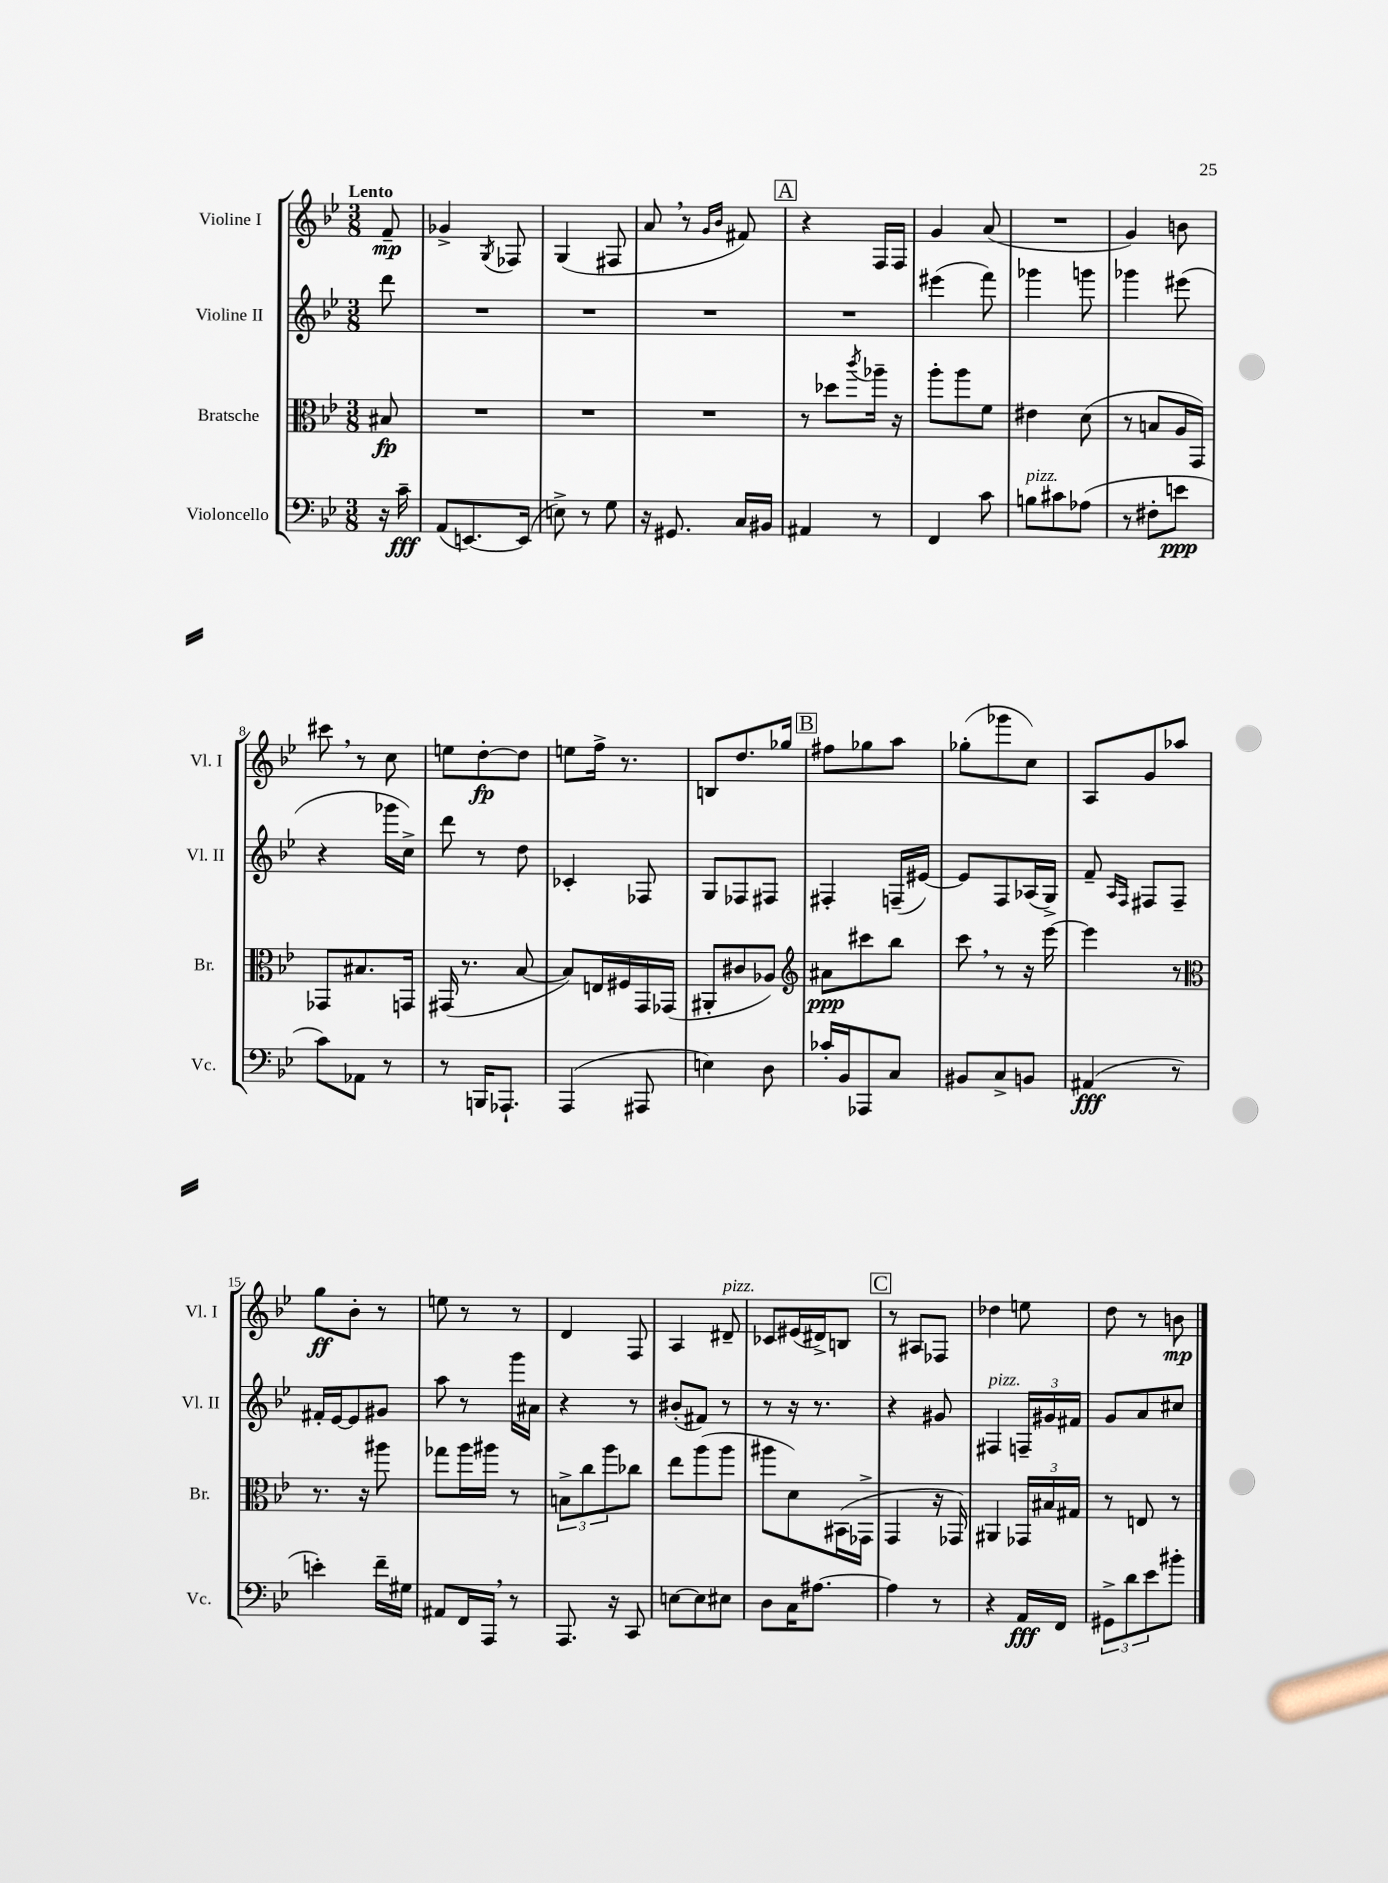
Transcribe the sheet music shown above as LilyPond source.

<<
\new StaffGroup <<
\new Staff = "s0" \with { instrumentName = "Violine I" shortInstrumentName = "Vl. I" } {
    \clef treble \key bes \major \numericTimeSignature \time 3/8 \partial 8 \tempo "Lento"
    f'8--\mp |
    ges'4-> \acciaccatura { g8 } fes8 |
    g4( fis8 |
    a'8 \breathe r8 \grace { g'16 bes'16 } fis'8) |
    \mark \markup { \box "A" } r4 f16 f16 |
    g'4 a'8( |
    R4. |
    g'4) b'8 |
    cis'''8 \breathe r8 c''8 |
    e''8 d''8~-.\fp d''8 |
    e''8 f''16-> r8. |
    b8 d''8. ges''16 |
    \mark \markup { \box "B" } fis''8 ges''8 a''8 |
    ges''8-.( ges'''8 c''8) |
    a8 g'8 aes''8 |
    g''8\ff bes'8-. r8 |
    e''8 r8 r8 |
    d'4 f8 |
    a4 dis'8--^\markup { \italic "pizz." } |
    ces'8 eis'16( dis'16->) b8 |
    \mark \markup { \box "C" } r8 ais8 fes8 |
    des''4 e''8 |
    d''8 r8 b'8\mp \bar "|." |
}
\new Staff = "s1" \with { instrumentName = "Violine II" shortInstrumentName = "Vl. II" } {
    \clef treble \key bes \major \numericTimeSignature \time 3/8 \partial 8
    d'''8 |
    R4. |
    R4. |
    R4. |
    \mark \markup { \box "A" } R4. |
    eis'''4( f'''8) |
    ges'''4 g'''8 |
    ges'''4 eis'''8( |
    r4 ges'''16 c''16->) |
    d'''8 r8 d''8 |
    ces'4-. fes8 |
    g8 fes8 fis8 |
    \mark \markup { \box "B" } fis4-. f16--( eis'16~) |
    eis'8 f8 aes16( g16->) |
    f'8-- \grace { a16 f16 } fis8 fis8-- |
    fis'16-. ees'16~ ees'8 gis'8 |
    a''8 r8 g'''16 ais'16 |
    r4 r8 |
    bis'8-.( fis'8) r8 |
    r8 r16 r8. |
    \mark \markup { \box "C" } r4 gis'8 |
    fis4^\markup { \italic "pizz." } \tuplet 3/2 { f16-- gis'16 fis'16 } |
    g'8 a'8 cis''8 \bar "|." |
}
\new Staff = "s2" \with { instrumentName = "Bratsche" shortInstrumentName = "Br." } {
    \clef alto \key bes \major \numericTimeSignature \time 3/8 \partial 8
    bis8\fp |
    R4. |
    R4. |
    R4. |
    \mark \markup { \box "A" } r8 des''8 \acciaccatura { c'''8 } aes''16-- r16 |
    a''8-. a''8 f'8 |
    eis'4 d'8( |
    r8 b8 a16 g,16) |
    ges,8 bis8. g,16 |
    gis,16( r8. bes8~ |
    bes8) e16 fis16 g,16 ges,16( |
    ais,8-. cis'8 aes8) |
    \mark \markup { \box "B" } \clef treble ais'8\ppp cis'''8 bes''8 |
    c'''8 \breathe r8 r16 ees'''16~ |
    ees'''4 r8 |
    \clef alto r8. r16 ais''8 |
    ges''8 a''16 ais''16 r8 |
    \tuplet 3/2 { b8-> c''8 a''8 } ces''8 |
    ees''8 a''8( a''8 |
    ais''8 d'8) bis,16( ges,16-> |
    \mark \markup { \box "C" } g,4 r16 ges,16) |
    ais,4 \tuplet 3/2 { ges,16 bis16 gis16 } |
    r8 e8 r8 \bar "|." |
}
\new Staff = "s3" \with { instrumentName = "Violoncello" shortInstrumentName = "Vc." } {
    \clef bass \key bes \major \numericTimeSignature \time 3/8 \partial 8
    r16 c'16--\fff |
    a,8( e,8.~) e,16( |
    e8->) r8 g8 |
    r16 gis,8. c16 bis,16 |
    \mark \markup { \box "A" } ais,4 r8 |
    f,4 c'8 |
    b8^\markup { \italic "pizz." } cis'8 aes8( |
    r8 fis8-. e'8\ppp |
    c'8) aes,8 r8 |
    r8 b,,16 aes,,8.-! |
    a,,4( ais,,8 |
    e4) d8 |
    \mark \markup { \box "B" } ces'16-. bes,16 aes,,8 c8 |
    bis,8 c8-> b,8 |
    ais,4\fff( r8 |
    e'4-.) f'16-- gis16 |
    ais,8 f,16 a,,16 \breathe r8 |
    a,,8. r16 c,8 |
    e8~ e8 eis8 |
    d8 c16 ais8.~ |
    \mark \markup { \box "C" } ais4 r8 |
    r4 a,16\fff f,16 |
    \tuplet 3/2 { gis,8-> d'8 ees'8 } bis'8-. \bar "|." |
}
>>
>>
